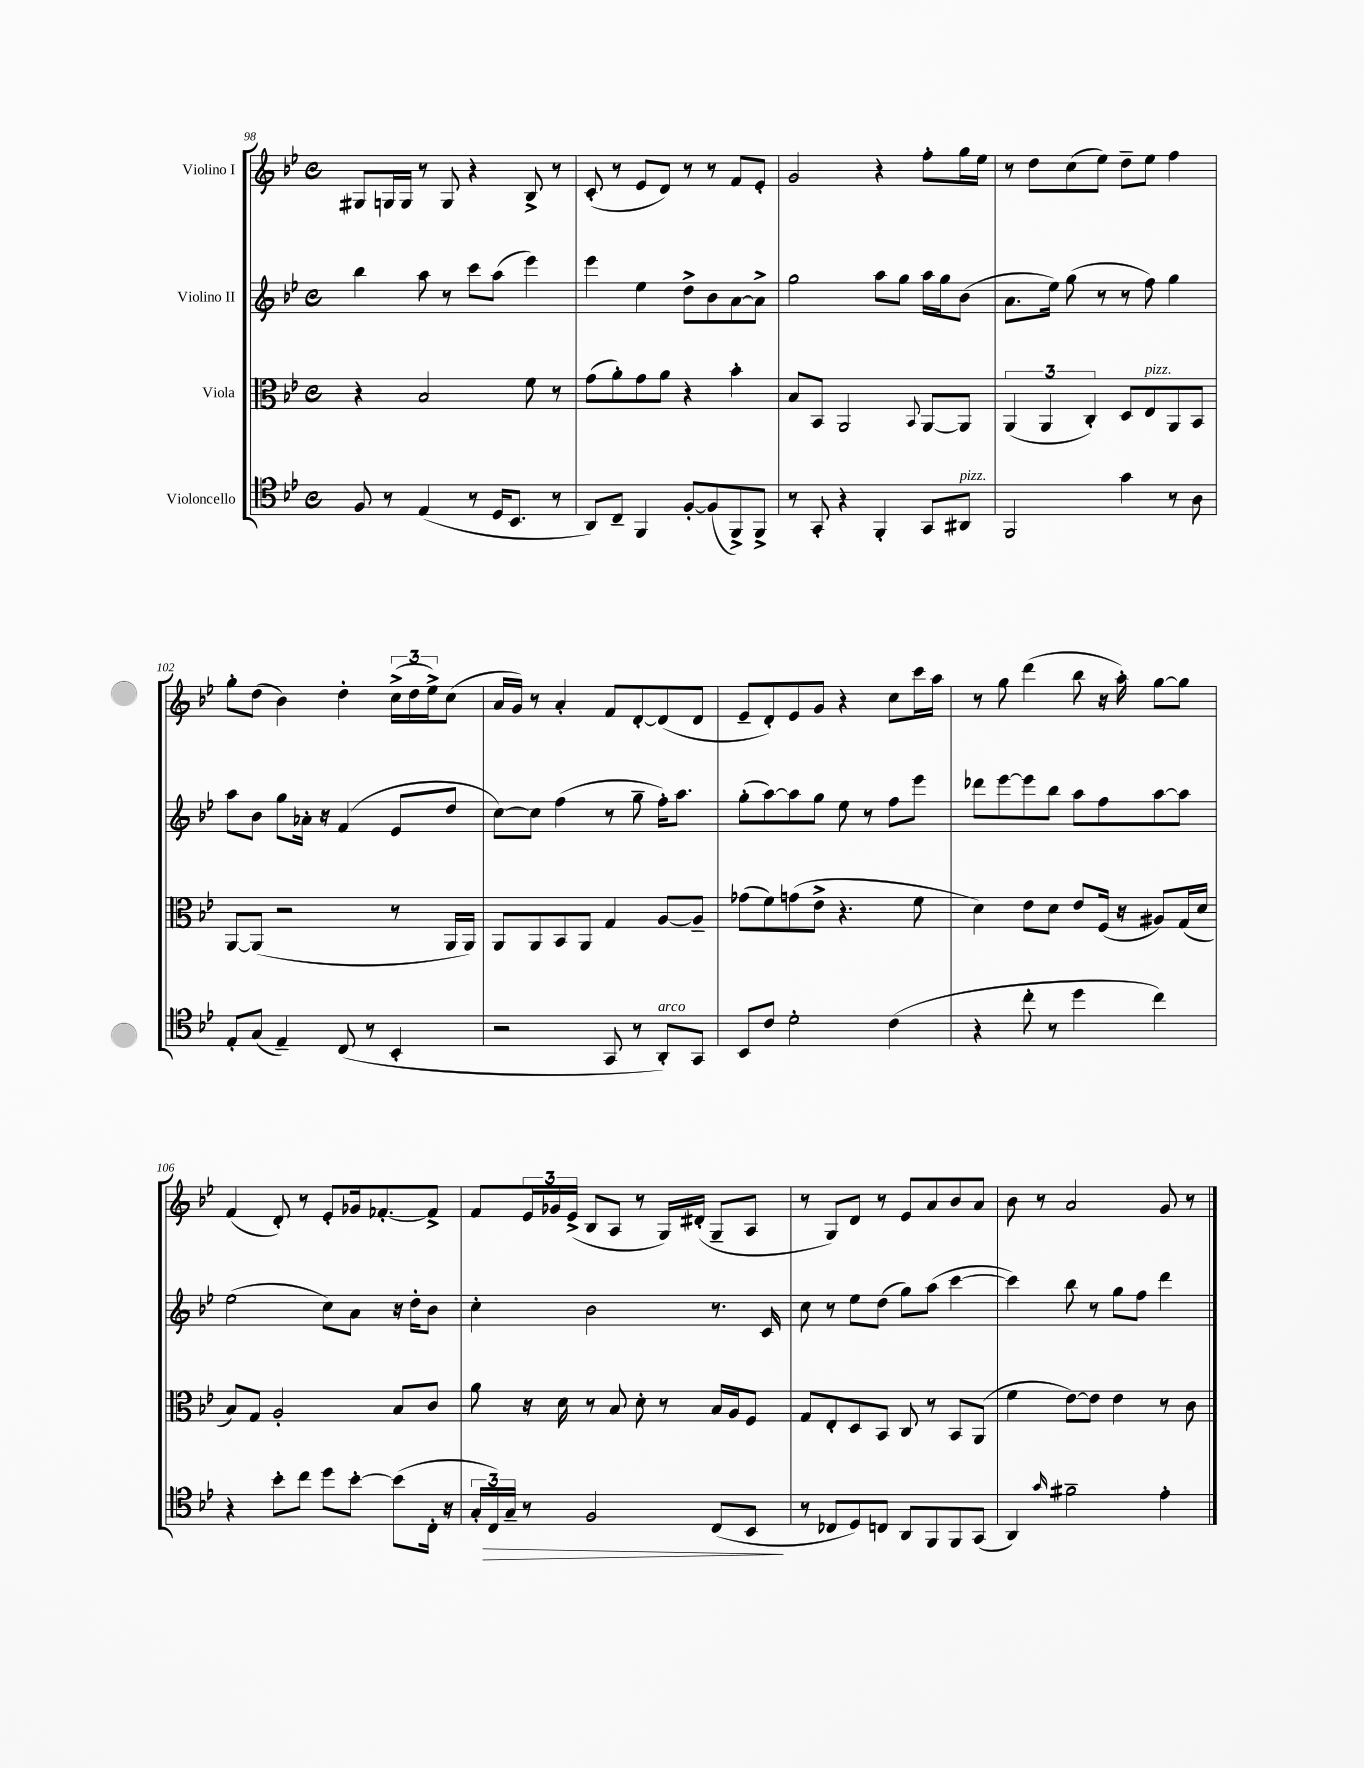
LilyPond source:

<<
\new StaffGroup <<
\new Staff = "s0" \with { instrumentName = "Violino I" } {
    \clef treble \key bes \major \defaultTimeSignature \time 4/4
    gis8 g16 g16 r8 g8 r4 bes8-> r8 |
    c'8-.( r8 ees'8 d'8) r8 r8 f'8 ees'8-. |
    g'2 r4 f''8-. g''16 ees''16 |
    r8 d''8 c''8( ees''8) d''8-- ees''8 f''4 |
    g''8-. d''8( bes'4) d''4-. \tuplet 3/2 { c''16->( d''16 ees''16->) } c''8( |
    a'16 g'16) r8 a'4-. f'8 d'8~-. d'8( d'8 |
    ees'8-- d'8-.) ees'8 g'8 r4 c''8 c'''16 a''16 |
    r8 g''8 d'''4( bes''8 r16 a''16-.) g''8~ g''8 |
    f'4( d'8-.) r8 ees'8-. ges'16 fes'8.~-. fes'8-> |
    f'8 \tuplet 3/2 { ees'16 ges'16 ees'16->( } bes8 a8 r8 g16) dis'16-.( g8-- a8 |
    r8 g8) d'8 r8 ees'8 a'8 bes'8 a'8 |
    bes'8 r8 a'2 g'8 r8 \bar "|." |
}
\new Staff = "s1" \with { instrumentName = "Violino II" } {
    \clef treble \key bes \major \defaultTimeSignature \time 4/4
    bes''4 a''8 r8 c'''8 a''8( ees'''4) |
    ees'''4 ees''4 d''8-> bes'8 a'8~ a'8-> |
    g''2 a''8 g''8 a''16 g''16 bes'8( |
    a'8. ees''16) g''8( r8 r8 f''8) g''4 |
    a''8 bes'8 g''8 aes'16-. r16 f'4( ees'8 d''8 |
    c''8~) c''8 f''4( r8 g''8-- f''16-.) a''8. |
    g''8-.( a''8~) a''8 g''8 ees''8 r8 f''8 ees'''8 |
    des'''8 ees'''8~ ees'''8 bes''8 a''8 f''8 a''8~ a''8 |
    ees''2( c''8) a'8 r16 d''16-. bes'8 |
    c''4-. bes'2 r8. c'16 |
    c''8 r8 ees''8 d''8( g''8) a''8( c'''4~ |
    c'''4) bes''8 r8 g''8 f''8 d'''4 \bar "|." |
}
\new Staff = "s2" \with { instrumentName = "Viola" } {
    \clef alto \key bes \major \defaultTimeSignature \time 4/4
    r4 bes2 f'8 r8 |
    g'8( a'8-.) g'8 a'8 r4 bes'4-. |
    bes8 bes,8 a,2 \appoggiatura { bes,8 } a,8~ a,8 |
    \tuplet 3/2 { a,4( a,4 c4-.) } d8 ees8^\markup { \italic "pizz." } a,8 bes,8 |
    a,8~ a,8( r2 r8 a,16 a,16) |
    a,8 a,8 bes,8 a,8 g4 a8~ a8-- |
    ges'8( f'8) g'8( ees'8-> r4. f'8 |
    d'4) ees'8 d'8 ees'8 f16( r16 ais8) g16( d'16 |
    bes8) g8 a2-. bes8 c'8 |
    a'8 r16 d'16 r8 bes8 d'8-. r8 bes16 a16 f8 |
    g8 ees8-. d8 bes,8 c8 r8 bes,8 a,8( |
    f'4 ees'8~) ees'8 ees'4 r8 c'8 \bar "|." |
}
\new Staff = "s3" \with { instrumentName = "Violoncello" } {
    \clef tenor \key bes \major \defaultTimeSignature \time 4/4
    f8 r8 ees4( r8 d16 bes,8. r8 |
    a,8) c8-- f,4 f8~-. f8( f,8->) f,8-> |
    r8 g,8-. r4 f,4-. g,8 ais,8^\markup { \italic "pizz." } |
    f,2 g'4 r8 a8 |
    ees8-. g8( ees4--) c8( r8 bes,4-. |
    r2 g,8 r8 a,8-.^\markup { \italic "arco" }) g,8 |
    bes,8 c'8 d'2-. c'4( |
    r4 c''8-. r8 d''4 c''4) |
    r4 bes'8-. c''8 d''8 bes'8~-. bes'8( c16-. r16 |
    \tuplet 3/2 { g16-. c16\>) g16-- } r8 f2 c8( bes,8\! |
    r8 ces8 d8) c8 a,8 f,8 f,8 g,8( |
    a,4) \grace { g'16 } fis'2-- ees'4-. \bar "|." |
}
>>
>>
\layout { \context { \Score currentBarNumber = #98 } }
